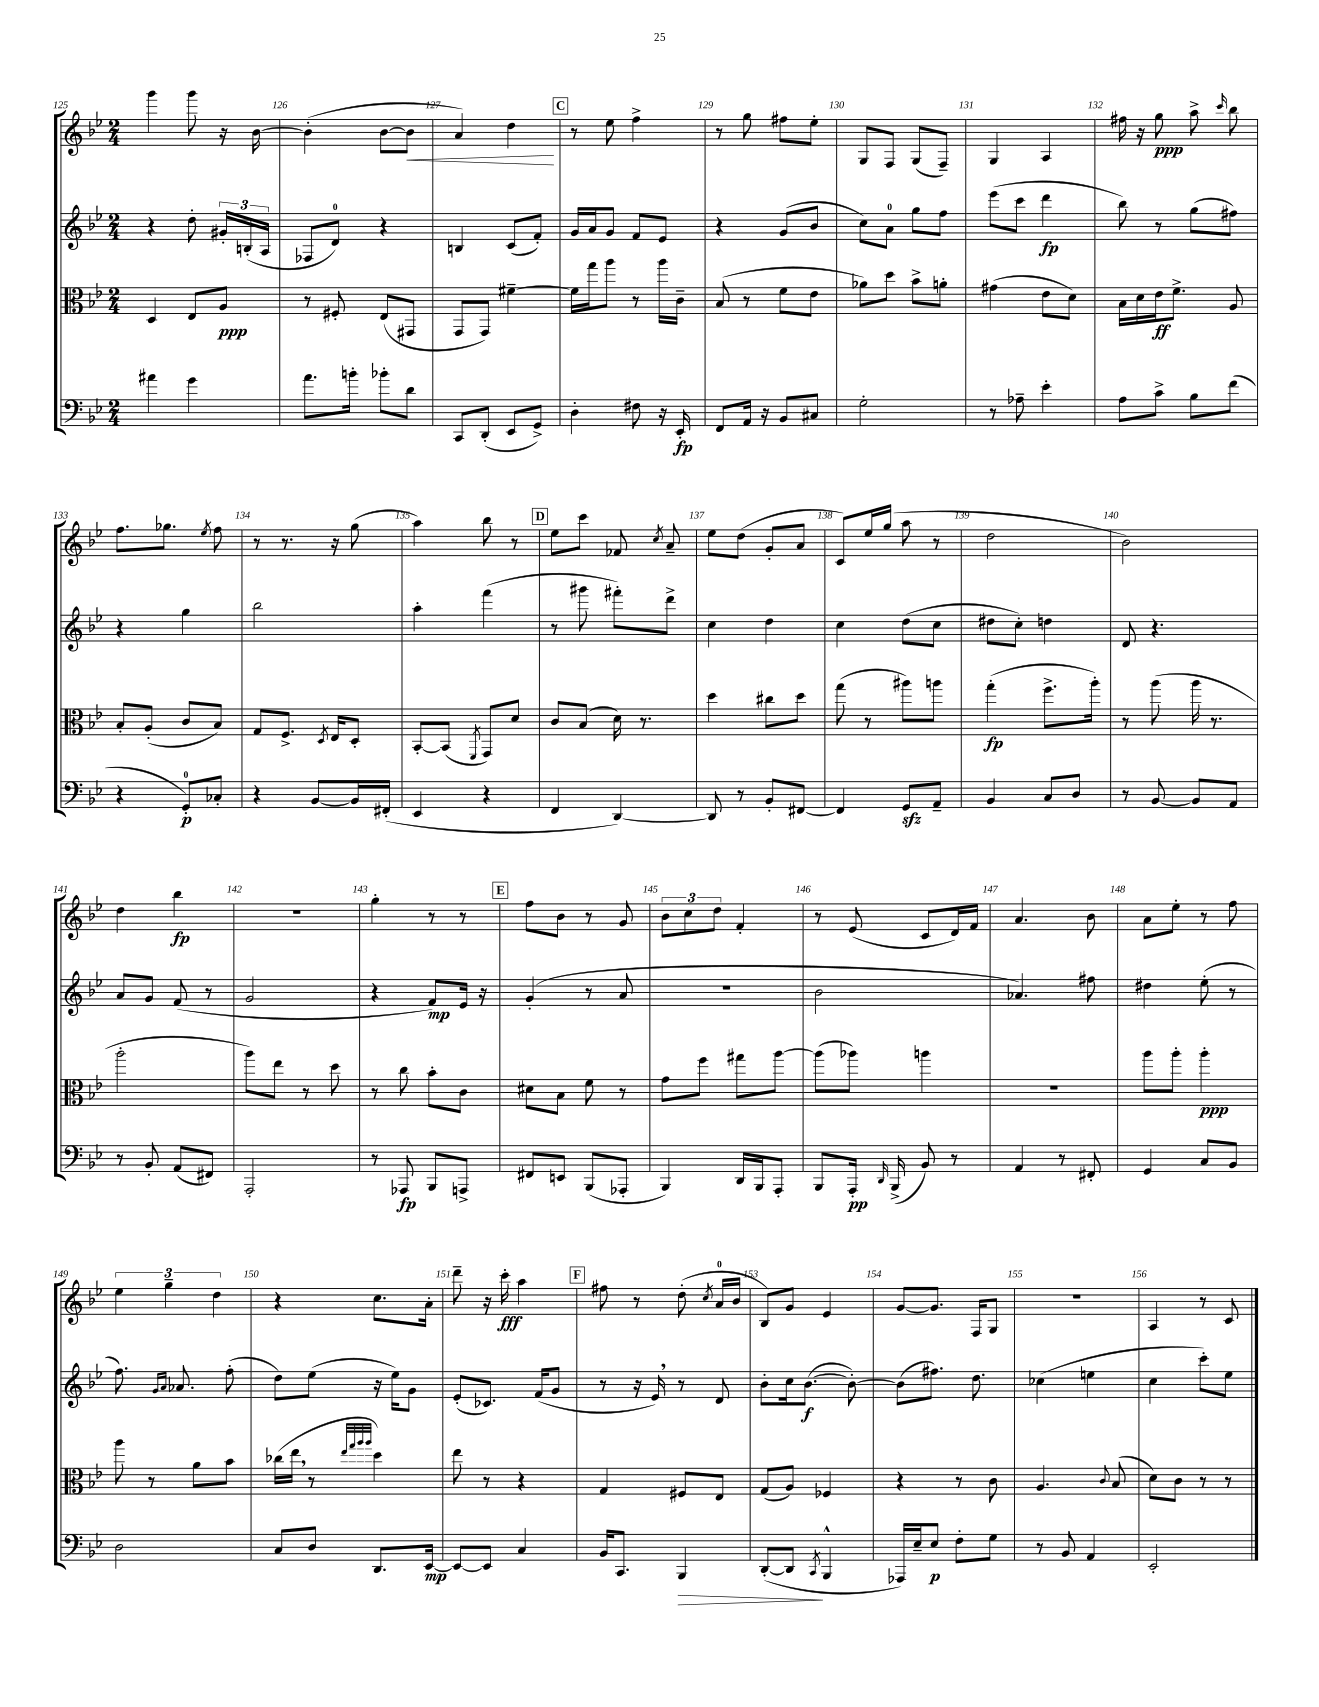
<<
\new StaffGroup <<
\new Staff = "s0" {
    \clef treble \key bes \major \numericTimeSignature \time 2/4
    \autoBeamOff g'''4 g'''8 r16 bes'16~ |
    bes'4-.( bes'8[~ bes'8]\< |
    a'4) d''4\! |
    \mark \markup { \box "C" } r8 ees''8 f''4-> |
    r8 g''8 fis''8[ ees''8]-. |
    g8[ f8] g8[( f8]--) |
    g4 a4 |
    fis''16 r16 g''8\ppp a''8-> \grace { c'''16 } bes''8 |
    f''8.[ ges''8.] \acciaccatura { ees''8 } f''8 |
    r8 r8. r16 g''8( |
    a''4) bes''8 r8 |
    \mark \markup { \box "D" } ees''8[ c'''8] fes'8 \acciaccatura { c''8 } a'8-- |
    ees''8[ d''8]( g'8[-. a'8] |
    c'8[) ees''16 g''16]( a''8 r8 |
    d''2 |
    bes'2) |
    d''4 bes''4\fp |
    r2 |
    g''4-. r8 r8 |
    \mark \markup { \box "E" } f''8[ bes'8] r8 g'8 |
    \tuplet 3/2 { bes'8[ c''8 d''8] } f'4-. |
    r8 ees'8( c'8[ d'16) f'16] |
    a'4. bes'8 |
    a'8[ ees''8]-. r8 f''8 |
    \tuplet 3/2 { ees''4 g''4-- d''4 } |
    r4 c''8.[ a'16]-. |
    d'''8-- r16 c'''16-.\fff a''4 |
    \mark \markup { \box "F" } fis''8 r8 d''8-.( \acciaccatura { c''8 } a'16[-0 bes'16] |
    bes8[) g'8] ees'4 |
    g'8[~ g'8.] f16[ g8] |
    r2 |
    a4 r8 c'8 \bar "|." |
}
\new Staff = "s1" {
    \clef treble \key bes \major \numericTimeSignature \time 2/4
    \autoBeamOff r4 d''8-. \tuplet 3/2 { gis'16[-. b16-.( a16] } |
    fes8[ d'8]-0) r4 |
    b4 c'8[( f'8]-.) |
    \mark \markup { \box "C" } g'16[ a'16 g'8] f'8[ ees'8] |
    r4 g'8[( bes'8] |
    c''8[) a'8]-0 g''8[ f''8] |
    ees'''8[( c'''8] d'''4\fp |
    bes''8) r8 g''8[( fis''8]) |
    r4 g''4 |
    bes''2 |
    a''4-. f'''4( |
    \mark \markup { \box "D" } r8 gis'''8 fis'''8[-.) d'''8]-> |
    c''4 d''4 |
    c''4 d''8[( c''8] |
    dis''8[ c''8]-.) d''4 |
    d'8 r4. |
    a'8[ g'8] f'8( r8 |
    g'2 |
    r4 f'8[\mp) ees'16] r16 |
    \mark \markup { \box "E" } g'4-.( r8 a'8 |
    R2 |
    bes'2 |
    aes'4.) fis''8 |
    dis''4 ees''8-.( r8 |
    f''8.) \grace { g'16[ a'16] } aes'8. f''8-.( |
    d''8[) ees''8]( r16 ees''16[) g'8] |
    ees'8[-.( ces'8.]) f'16[( g'8] |
    \mark \markup { \box "F" } r8 r16 ees'16) \breathe r8 d'8 |
    bes'8[-. c''16 bes'8.]~\f( bes'8~-.) |
    bes'8[( fis''8.]) d''8. |
    ces''4( e''4 |
    c''4 c'''8[-.) ees''8] \bar "|." |
}
\new Staff = "s2" {
    \clef alto \key bes \major \numericTimeSignature \time 2/4
    \autoBeamOff d4 ees8[ a8]\ppp |
    r8 fis8-. ees8[( gis,8] |
    g,8[ g,8]) fis'4~-- |
    \mark \markup { \box "C" } fis'16[ g''16 a''8] r8 a''16[ c'16]-- |
    bes8( r8 f'8[ ees'8] |
    aes'8[) d''8] bes'8[-> a'8]-. |
    gis'4( ees'8[ d'8]) |
    bes16[ d'16 ees'16\ff f'8.]-> a8 |
    bes8[-. a8]-.( c'8[ bes8]) |
    g8[ f8.]-> \acciaccatura { d8 } ees16[ d8]-. |
    bes,8[~-. bes,8]( \acciaccatura { f,8 } g,8[) d'8] |
    \mark \markup { \box "D" } c'8[ bes8]( d'16) r8. |
    d''4 cis''8[ d''8] |
    g''8( r8 ais''8[) a''8] |
    g''4-.\fp( f''8.[-> a''16]-.) |
    r8 a''8( a''16 r8. |
    a''2-. |
    a''8[) ees''8] r8 d''8 |
    r8 c''8 bes'8[-. c'8] |
    \mark \markup { \box "E" } dis'8[ bes8] f'8 r8 |
    g'8[ f''8] gis''8[ a''8]~ |
    a''8[( aes''8]) a''4 |
    R2 |
    a''8[ a''8]-. a''4-.\ppp |
    a''8 r8 a'8[ bes'8] |
    ces''16[( ees''16] \breathe r8 \grace { ees''32[ g''32 a''32 a''32] } d''4) |
    ees''8 r8 r4 |
    \mark \markup { \box "F" } g4 fis8[ ees8] |
    g8[( a8]) fes4 |
    r4 r8 c'8 |
    a4. \appoggiatura { c'8 } bes8( |
    d'8[) c'8] r8 r8 \bar "|." |
}
\new Staff = "s3" {
    \clef bass \key bes \major \numericTimeSignature \time 2/4
    \autoBeamOff ais'4 g'4 |
    a'8.[ b'16]-. bes'8[-. d'8] |
    c,8[ d,8]-.( ees,8[ g,8]->) |
    \mark \markup { \box "C" } d4-. fis8 r16 ees,16-.\fp |
    f,8[ a,16] r16 bes,8[ cis8] |
    g2-. |
    r8 aes8-- ees'4-. |
    a8[ c'8]-> bes8[ f'8]( |
    r4 g,8[-0-.\p) ces8]-. |
    r4 bes,8[~ bes,16 fis,16]-.( |
    ees,4 r4 |
    \mark \markup { \box "D" } f,4 d,4~) |
    d,8 r8 bes,8[-. fis,8]~ |
    fis,4 g,8[\sfz a,8]-- |
    bes,4 c8[ d8] |
    r8 bes,8~ bes,8[ a,8] |
    r8 bes,8-. a,8[( fis,8]) |
    a,,2-. |
    r8 aes,,8\fp bes,,8[ a,,8]-> |
    \mark \markup { \box "E" } fis,8[ e,8] bes,,8[( aes,,8]-. |
    bes,,4) d,16[ bes,,16 a,,8]-. |
    bes,,8[ a,,16]-.\pp \grace { d,16 } bes,,16->( bes,8) r8 |
    a,4 r8 fis,8-. |
    g,4 c8[ bes,8] |
    d2 |
    c8[ d8] d,8.[ ees,16]~\mp |
    ees,8[~ ees,8] c4 |
    \mark \markup { \box "F" } bes,16[ c,8.] bes,,4\> |
    d,8[~-.( d,8]\! \acciaccatura { c,8 } bes,,4-^ |
    aes,,16[) ees16-- ees8]\p f8[-. g8] |
    r8 bes,8 a,4 |
    ees,2-. \bar "|." |
}
>>
>>
\layout { \context { \Score currentBarNumber = #125 \override BarNumber.break-visibility = ##(#f #t #t) barNumberVisibility = #all-bar-numbers-visible } }
